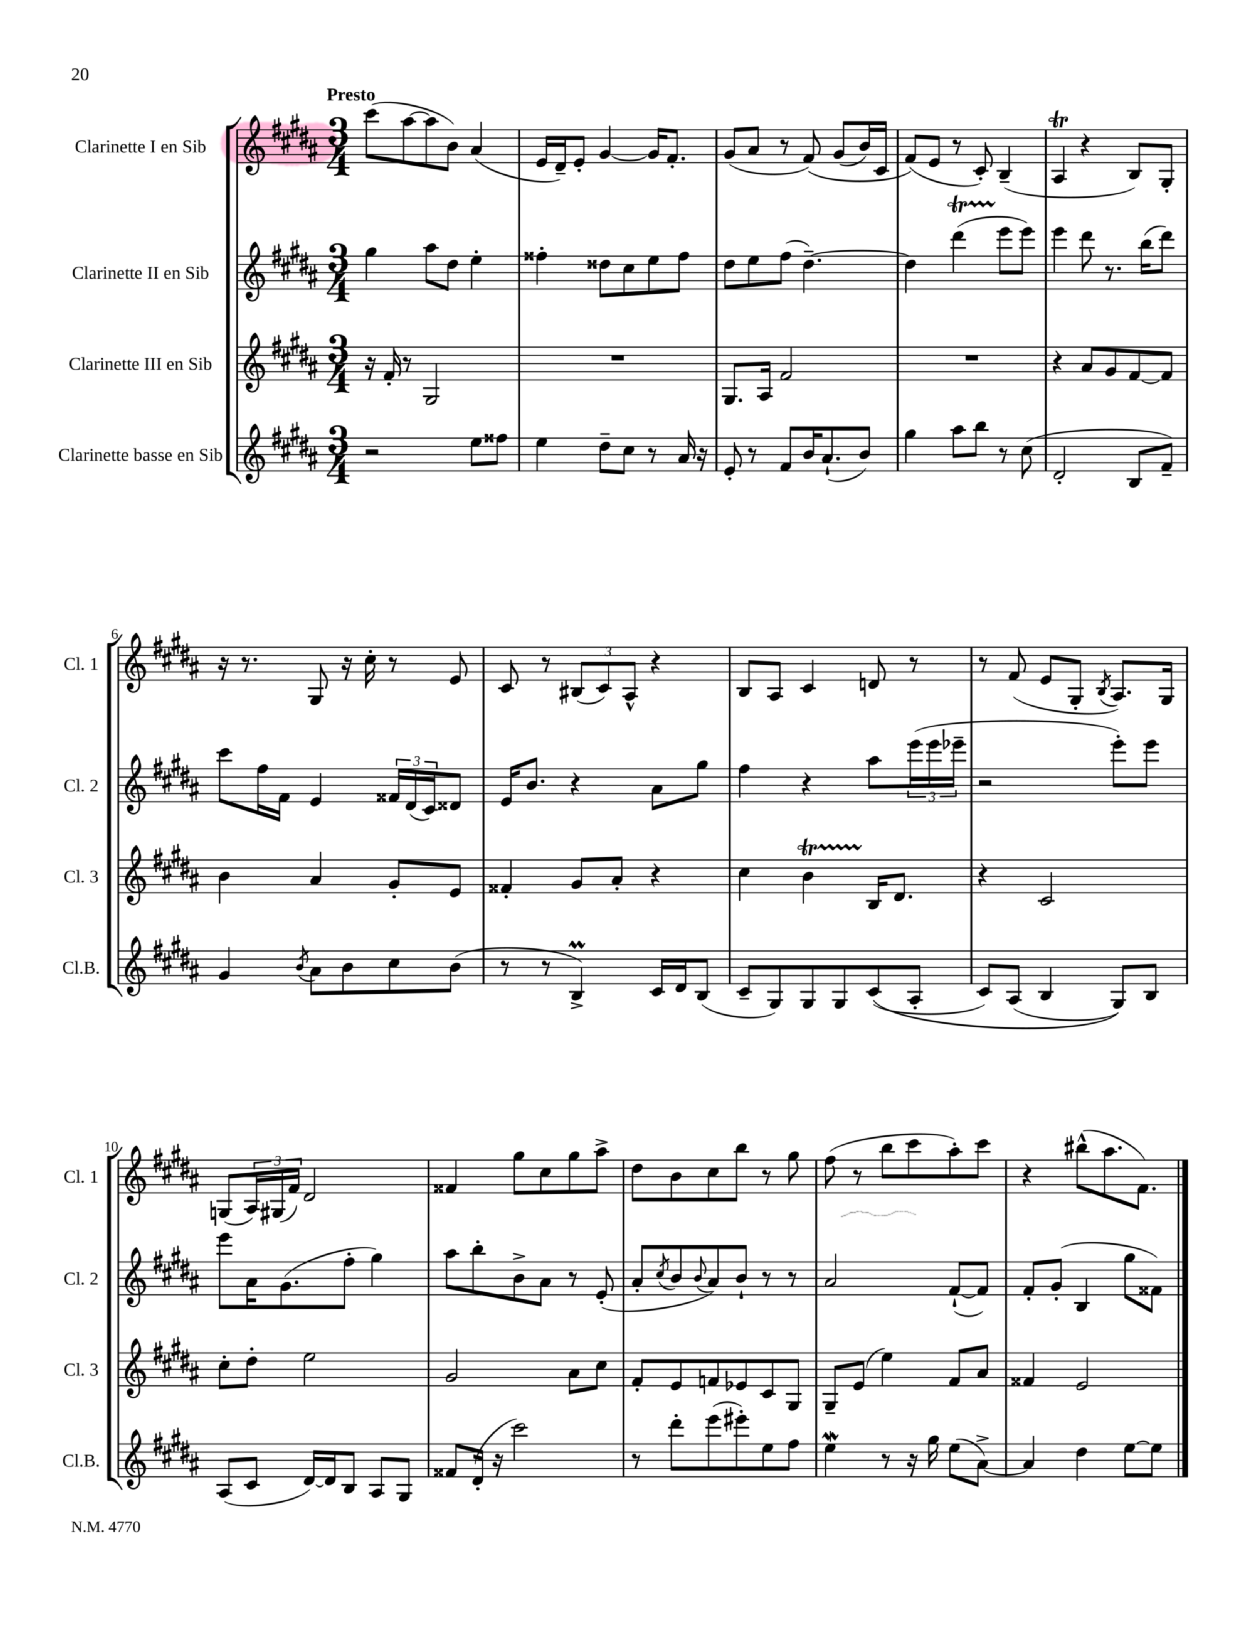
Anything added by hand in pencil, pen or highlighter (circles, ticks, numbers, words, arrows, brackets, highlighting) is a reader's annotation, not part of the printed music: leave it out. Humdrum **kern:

**kern	**kern	**kern	**kern
*staff4	*staff3	*staff2	*staff1
*clefG2	*clefG2	*clefG2	*clefG2
*k[f#c#g#d#a#]	*k[f#c#g#d#a#]	*k[f#c#g#d#a#]	*k[f#c#g#d#a#]
*M3/4	*M3/4	*M3/4	*M3/4
2r	16r	4gg#	(8ccc#
.	16f#'	.	.
.	8r	.	[8aa#
.	2G#	8aa#	8aa#]
.	.	8dd#	8b)
8ee	.	4ee'	(4a#
8ff##	.	.	.
=	=	=	=
4ee	2.r	4ff##'	16e
.	.	.	16d#~)
.	.	.	8e'
8dd#~	.	8dd##	[4g#
8cc#	.	8cc#	.
8r	.	8ee	16g#]
.	.	.	8.f#'
16a#	.	8ff##	.
16r	.	.	.
=	=	=	=
8e'	8.G#	8dd#	(8g#
8r	.	8ee	8a#
.	16A#	.	.
8f#	2f#	(8ff#	8r
16b	.	[4.dd#~)	&(8f#)
(8.a#`	.	.	.
.	.	.	(8g#
8b)	.	.	16b)
.	.	.	16c#
=	=	=	=
4gg#	2.r	4dd#]	(8f#&)
.	.	.	8e
8aa#	.	(4ddd#	8r
8bb	.	.	8c#')
8r	.	8eee	(4B~
(8cc#	.	8eee)	.
=	=	=	=
2d#'	4r	4eee	4A#
.	8a#	8ddd#	4r
.	8g#	8.r	.
8B	[8f#	.	8B)
.	.	(16bb	.
8f#~)	8f#]	8ddd#)	8G#'
=	=	=	=
4g#	4b	8ccc#	16r
.	.	.	8.r
.	.	16ff#	.
.	.	16f#	.
8qb	.	.	.
8a#	4a#	4e	8G#
8b	.	.	16r
.	.	.	16cc#'
8cc#	8g#'	24f##	8r
.	.	(24d#	.
.	.	24c#)	.
(8b	8e	8d##	8e
=	=	=	=
8r	4f##'	16e	8c#
.	.	8.b	.
8r	.	.	8r
4B^)	8g#	4r	(12B#
.	.	.	12c#)
.	8a#'	.	.
.	.	.	12A#^^
16c#	4r	8a#	4r
16d#	.	.	.
(8B	.	8gg#	.
=	=	=	=
8c#~	4cc#	4ff#	8B
8G#)	.	.	8A#
8G#	4b	4r	4c#
8G#	.	.	.
&((8c#	16B	8aa#	8d
.	8.d#	.	.
8A#'	.	(24eee	8r
.	.	24eee	.
.	.	24eee-~	.
=	=	=	=
8c#)	4r	2r	8r
(8A#	.	.	(8f#
4B	2c#	.	8e
.	.	.	8G#'
.	.	.	8qB
8G#)&)	.	8eee')	8.A#)
8B	.	8eee	.
.	.	.	16G#
=	=	=	=
(8A#	8cc#'	8eee	(8G
8c#	8dd#'	16a#	24A#)
.	.	.	(24G#
.	.	(8.g#	.
.	.	.	24f#)
[16d#)	2ee	.	2d#
16d#]	.	.	.
8B	.	8ff#'	.
8A#	.	4gg#)	.
8G#	.	.	.
=	=	=	=
8f##	2g#	8aa#	4f##
(16d#'	.	8bb'	.
16r	.	.	.
2ccc#)	.	8b^	8gg#
.	.	8a#	8cc#
.	8a#	8r	8gg#
.	8cc#	(8e'	8aa#^
=	=	=	=
8r	8f#'	8a#'	8dd#
.	.	8qcc#	.
8ddd#'	8e	8b	8b
.	.	8qqb	.
(8eee	8f	8a#)	8cc#
8eee#')	8e-	8b`	8bb
8ee	8c#	8r	8r
8ff#	8G#	8r	8gg#
=	=	=	=
4ee	8G#~	2a#	(8ff#
.	(8e	.	8r
8r	4ee)	.	8bb
16r	.	.	8ccc#
16gg#	.	.	.
(8ee	8f#	([8f#`	8aa#')
[8a#^)	8a#	8f#])	8ccc#
=	=	=	=
4a#]	4f##	8f#'	4r
.	.	(8g#'	.
4dd#	2e	4B	(8bb#^^
.	.	.	8.aa#
[8ee	.	8gg#	.
.	.	.	8.f#)
8ee]	.	8f##)	.
==	==	==	==
*-	*-	*-	*-
